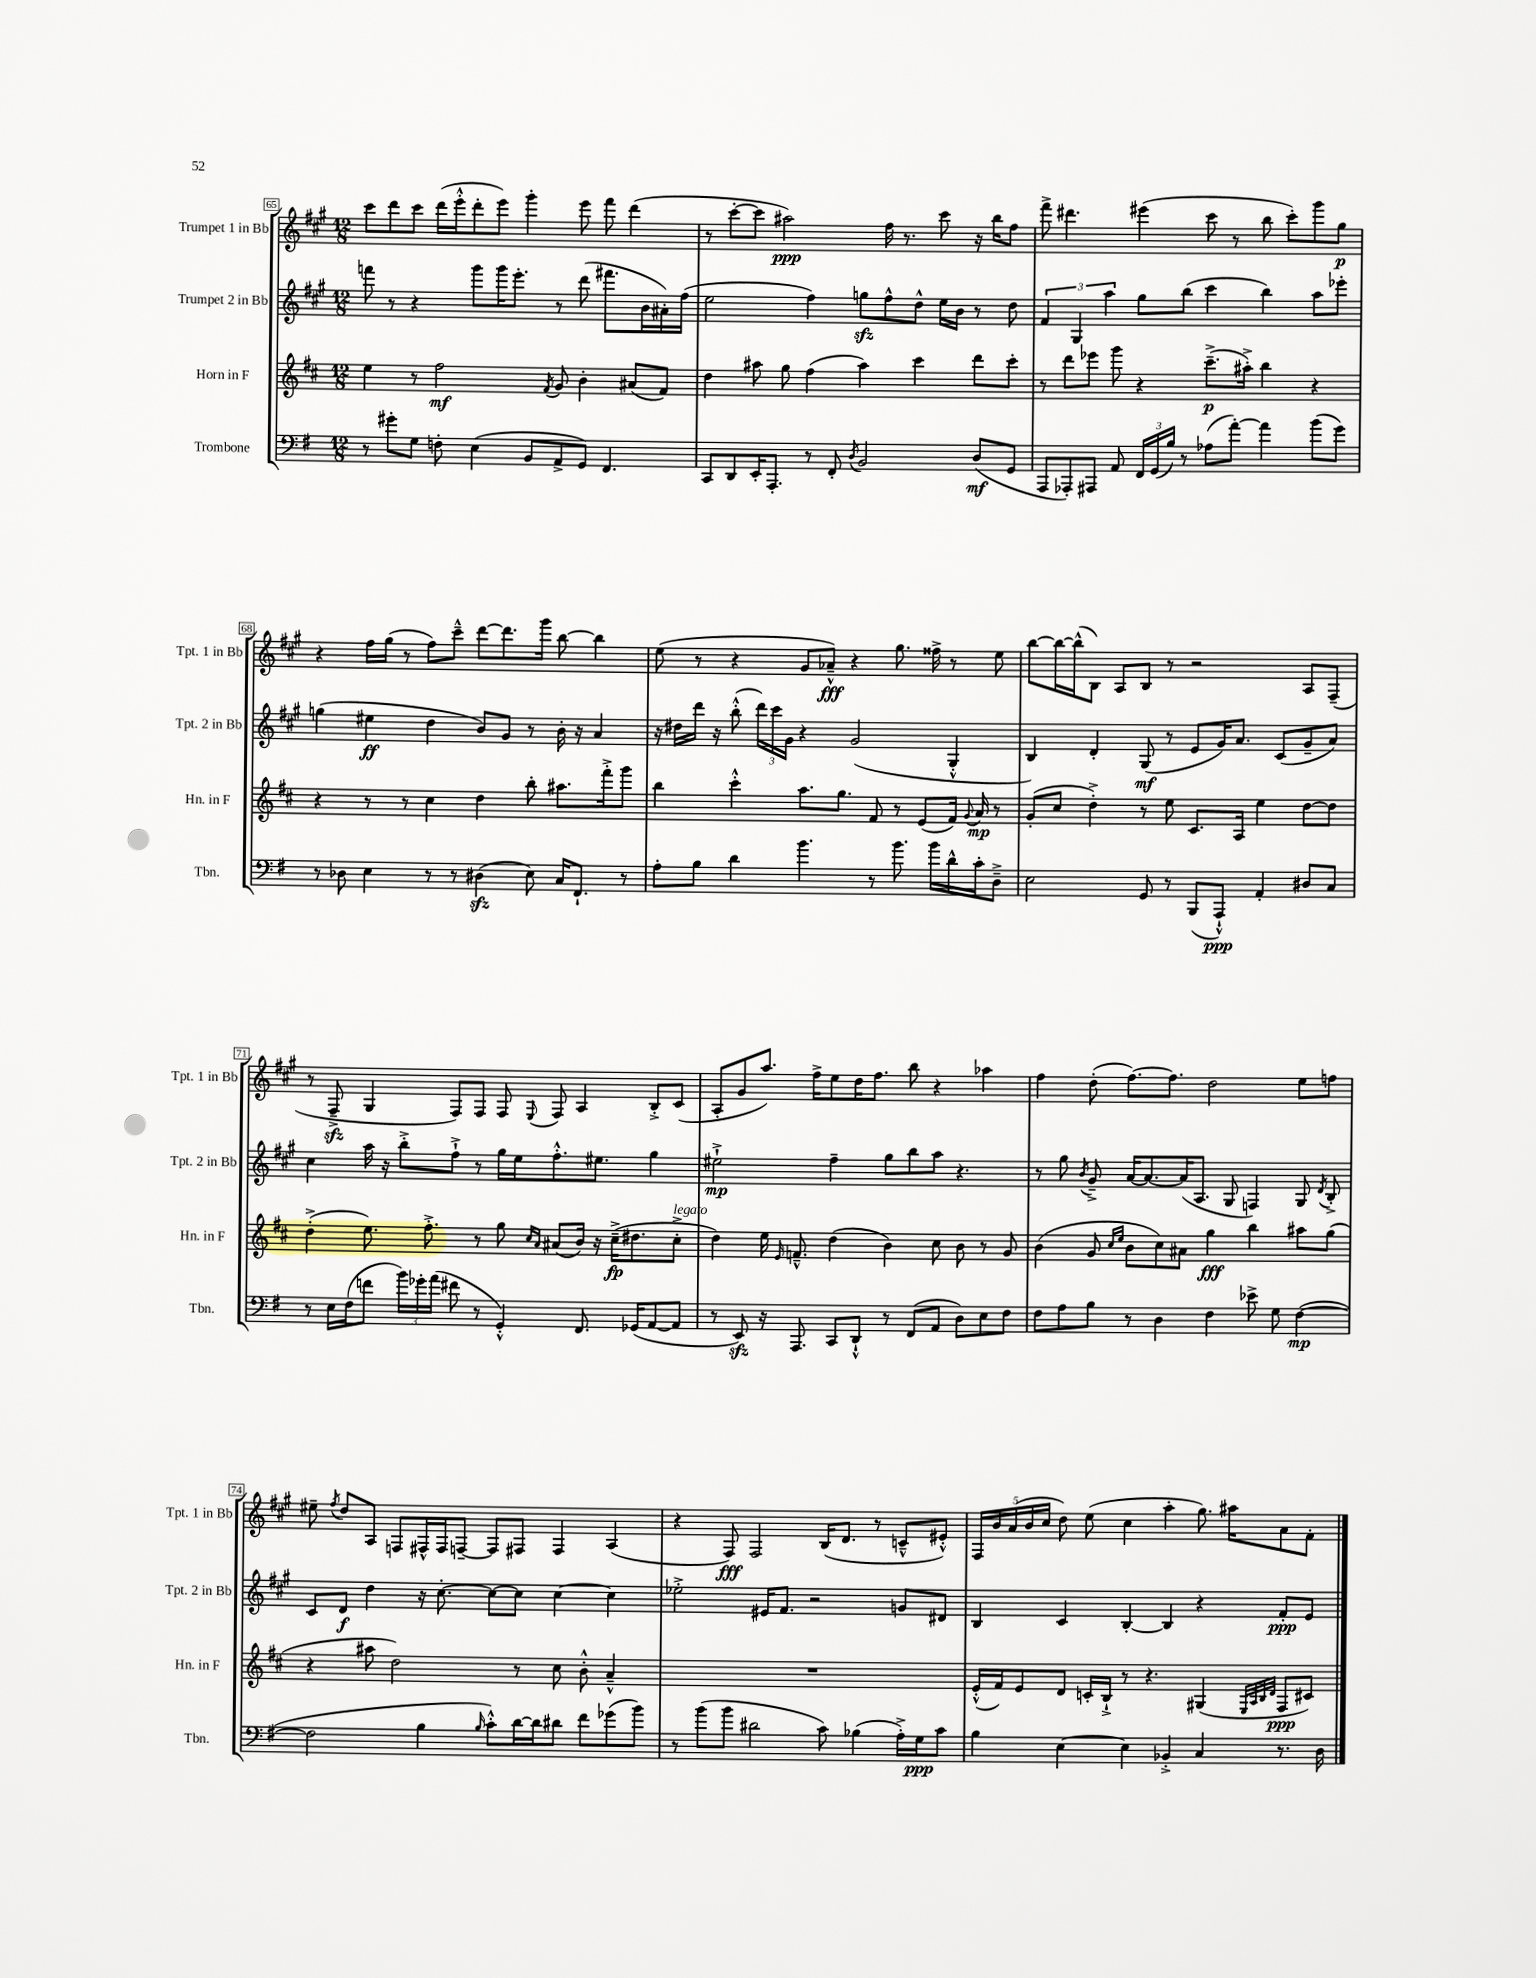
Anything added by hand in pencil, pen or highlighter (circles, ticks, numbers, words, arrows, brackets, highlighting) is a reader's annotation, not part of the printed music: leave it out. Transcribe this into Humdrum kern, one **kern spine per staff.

**kern	**dynam	**kern	**dynam	**kern	**dynam	**kern	**dynam
*part4	*part4	*part3	*part3	*part2	*part2	*part1	*part1
*staff4	*staff4	*staff3	*staff3	*staff2	*staff2	*staff1	*staff1
*I"Trombone	*	*I"Horn in F	*	*I"Trumpet 2 in Bb	*	*I"Trumpet 1 in Bb	*
*I'Tbn.	*	*I'Hn. in F	*	*I'Tpt. 2 in Bb	*	*I'Tpt. 1 in Bb	*
*clefF4	*	*clefG2	*	*clefG2	*	*clefG2	*
*k[f#]	*	*k[f#c#]	*	*k[f#c#g#]	*	*k[f#c#g#]	*
*M12/8	*	*M12/8	*	*M12/8	*	*M12/8	*
=65	=65	=65	=65	=65	=65	=65	=65
8r	.	4ee\	.	8fffn\	.	8ccc#\L	.
8g#X'\L	.	.	.	8r	.	8ddd\	.
8G\J	.	8r	.	4r	.	8ccc#\J	.
8Fn'\	.	2ff#\	mf	.	.	(16ddd\LL	.
.	.	.	.	.	.	16eee'^^\J	.
(4E\	.	.	.	8ggg#\L	.	8ddd'\	.
.	.	.	.	16ggg#\K	.	8eee\J)	.
.	.	.	.	8.eee'\J	.	.	.
8BB/L	.	.	.	.	.	4ggg#'\	.
.	.	8qf#/	.	.	.	.	.
8AA^/	.	8g/	.	8r	.	.	.
8GG/J)	.	4b'\	.	(8ddd\	.	8eee\	.
4.FF#/	.	.	.	8.fff#X\L	.	8fff#\	.
.	.	(8a#X/L	.	.	.	(4ddd\	.
.	.	.	.	16b\L	.	.	.
.	.	8f#/J)	.	16a#X'\)	.	.	.
.	.	.	.	(16ff#\JJ	.	.	.
=66	=66	=66	=66	=66	=66	=66	=66
8CC/L	.	4dd\	.	2ee\	.	8r	.
8DD/	.	.	.	.	.	[8ccc#'\L	.
16EE'/K	.	8aa#X\	.	.	.	8ccc#\J]	.
8.AAA'/J	.	.	.	.	.	.	.
.	.	8gg\	.	.	.	2aa#X\)	ppp
8r	.	(4ff#\	.	4ff#\)	.	.	.
8FF#'/	.	.	.	.	.	.	.
8qD/	.	.	.	.	.	.	.
2BB/	.	4aa#\)	.	8ggnzz\L	.	.	.
.	.	.	.	8ff#^^\	.	16ff#\	.
.	.	.	.	.	.	8.r	.
.	.	4ccc#\	.	8dd^^\J	.	.	.
.	.	.	.	16ee\LL	.	8ccc#\	.
.	.	.	.	16b\JJ	.	.	.
(8D/L	mf	8ddd\L	.	8r	.	16r	.
.	.	.	.	.	.	16bb\KL	.
8GG/J	.	8ccc#'\J	.	8dd\	.	8ff#\J	.
=67	=67	=67	=67	=67	=67	=67	=67
8AAA/L	.	8r	.	6f#/	.	8fff#^\	.
8AAA-X'/)	.	8ddd\L	.	.	.	4.ddd#X\	.
.	.	.	.	6G#/	.	.	.
8AAA#X/J	.	8eee-X\J	.	.	.	.	.
.	.	.	.	6aa\	.	.	.
8AA/	.	8ggg\	.	.	.	.	.
24FF#/LL	.	4r	.	8gg#\L	.	(4eee#X\	.
(24GG/	.	.	.	.	.	.	.
24B/JJ)	.	.	.	.	.	.	.
8r	.	.	.	(8bb\J	.	.	.
(8A-X\L	.	(8.ccc#~^\L	p	4ccc#\	.	8ccc#\	.
[8a'\J)	.	.	.	.	.	8r	.
.	.	16aa#X'^\Jk)	.	.	.	.	.
4a\]	.	4bb\	.	4bb\)	.	8bb\	.
.	.	.	.	.	.	8ccc#'\L)	.
(8b\L	.	4r	.	8aa\L	.	8ggg#\	.
8g\J)	.	.	.	8eee-X'\J	.	8gg#\J	p
!!LO:LB:g=z
=68	=68	=68	=68	=68	=68	=68	=68
8r	.	4r	.	(4ggn\	.	4r	.
8D-X\	.	.	.	.	.	.	.
4E\	.	8r	.	4ee#X\	ff	16ff#\LL	.
.	.	.	.	.	.	(16gg#\JJ	.
.	.	8r	.	.	.	8r	.
8r	.	4cc#\	.	4dd\	.	8ff#\L)	.
8r	.	.	.	.	.	8ccc#~^^\J	.
(4D#Xzz\	.	4dd\	.	8b/L)	.	[8ddd\L	.
.	.	.	.	8g#/J	.	8.ddd\]	.
8E\)	.	8bb'\	.	8r	.	.	.
.	.	.	.	.	.	16ggg#\Jk	.
16C/KL	.	8.aa#X\L	.	16b'\	.	[8bb\	.
8.FF#`/J	.	.	.	16r	.	.	.
.	.	.	.	4a/	.	4bb\]	.
.	.	16fff#'^\k	.	.	.	.	.
8r	.	8ggg\J	.	.	.	.	.
=69	=69	=69	=69	=69	=69	=69	=69
8A'\L	.	4bb\	.	16r	.	(8ee\	.
.	.	.	.	16dd#X\LL	.	.	.
8B\J	.	.	.	16ddd\JJ	.	8r	.
.	.	.	.	16r	.	.	.
4d\	.	4ccc#'^^\	.	(8bb'^^\	.	4r	.
.	.	.	.	24ddd\LL)	.	.	.
.	.	.	.	24ccc#\	.	.	.
.	.	.	.	24g#\JJ	.	.	.
4.b\	.	8.aa\L	.	4r	.	8g#/L	.
.	.	.	.	.	.	8a-X~^^/J)	fff
.	.	8.gg\J	.	.	.	.	.
.	.	.	.	(2g#/	.	4r	.
8r	.	8f#/	.	.	.	.	.
8.b\	.	8r	.	.	.	8.gg#\	.
.	.	(8e/L	.	.	.	.	.
16b\LL	.	.	.	.	.	16ff##X^\	.
16d^^\	.	16f#/Jk)	.	4G#'^^/	.	8r	.
.	.	8qqg/	.	.	.	.	.
16c'\J	.	16a/	mp	.	.	.	.
8D~^\J	.	8r	.	.	.	8ee\	.
=70	=70	=70	=70	=70	=70	=70	=70
2E\	.	(8g'/L	.	4B/)	.	[8bb\L	.
.	.	8cc#/J	.	.	.	16bb\L_	.
.	.	.	.	.	.	(16bb^^\J]	.
.	.	4dd'^\)	.	4d'/	.	8B\J)	.
.	.	.	.	.	.	8A/L	.
8GG/	.	8r	.	(8G#/	mf	8B/J	.
8r	.	8ee\	.	8r	.	8r	.
(8BBB/L	.	8.c#/L	.	8e/L	.	2r	.
8AAA`^^/J)	ppp	.	.	16g#/K)	.	.	.
.	.	16A/Jk	.	8.a/J	.	.	.
4AA'/	.	4ee\	.	.	.	.	.
.	.	.	.	(8c#/L	.	.	.
8D#X/L	.	[8dd\L	.	8g#~/	.	8A/L	.
8C/J	.	8dd\J]	.	8a/J)	.	(8F#~/J	.
!!LO:LB:g=z
=71	=71	=71	=71	=71	=71	=71	=71
8r	.	(4dd'^\	.	4cc#\	.	8r	.
16E\LL	.	.	.	.	.	8F#zz~^/	.
(16F#\J	.	.	.	.	.	.	.
8fn\J	.	8.ee\)	.	16aa\	.	4G#/	.
.	.	.	.	16r	.	.	.
24b\LL)	.	.	.	8bb'^\L	.	.	.
24g-X'\	.	.	.	.	.	.	.
.	.	8.ff#'^\	.	.	.	.	.
(24a\JJ	.	.	.	.	.	.	.
8f#X\	.	.	.	8ff#`^\J	.	8F#/L)	.
8r	.	8r	.	8r	.	8F#/J	.
4GG'^^/)	.	8gg\	.	16gg#\LL	.	8F#/	.
.	.	.	.	16ee\J	.	.	.
.	.	16qqcc#/LL	.	.	.	.	.
.	.	16qqa/JJ	.	.	.	8qqE/	.
.	.	(8a#X/L	.	8.ff#'^^\	.	8F#/	.
8.FF#/	.	16b/Jk)	.	.	.	4A/	.
.	.	16r	.	8.ee#X\J	.	.	.
.	.	(16cc#~^\KL	fp	.	.	.	.
(16GG-X/KL	.	8.dd#X\	.	.	.	.	.
[8AA/	.	.	.	4gg#\	.	8B'^/L	.
!	!	!LO:TX:a:i:t=legato	!	!	!	!	!
8AA/J]	.	8cc#'^\J	.	.	.	(8c#/J	.
=72	=72	=72	=72	=72	=72	=72	=72
8r	.	4dd\)	.	2ee#X`^\	mp	8A'/L	.
8EEzz/)	.	.	.	.	.	8g#/	.
16r	.	16ee\	.	.	.	8.aa/J)	.
.	.	16qqe/	.	.	.	.	.
8.AAA/	.	8.fn~^^/	.	.	.	.	.
.	.	.	.	.	.	16ff#^\KL	.
8CC/L	.	(4dd\	.	4ff#~\	.	8ee\	.
8DD`^^/J	.	.	.	.	.	16dd\K	.
.	.	.	.	.	.	8.ff#\J	.
8r	.	4b\)	.	8gg#\L	.	.	.
(8FF#/L	.	.	.	8bb\	.	8bb\	.
8AA/J	.	8cc#\	.	8aa\J	.	4r	.
8D\L)	.	8b\	.	4.r	.	.	.
8E\	.	8r	.	.	.	4aa-X\	.
8F#\J	.	8g/	.	.	.	.	.
=73	=73	=73	=73	=73	=73	=73	=73
8F#\L	.	(4b\	.	8r	.	4ff#\	.
8A\	.	.	.	8gg#\	.	.	.
.	.	.	.	8qb/	.	.	.
8B\J	.	8g/	.	8g#~^/	.	(8dd'\	.
.	.	16qqcc#/LL	.	.	.	.	.
.	.	16qqee/JJ	.	.	.	.	.
8r	.	8b\L	.	[16a/KL	.	[8.ff#\L)	.
.	.	.	.	8.a/_	.	.	.
4D\	.	8cc#\)	.	.	.	.	.
.	.	.	.	.	.	8.ff#\J]	.
.	.	8a#X\J	.	(16a/K]	.	.	.
.	.	.	.	8.A/J	.	.	.
4F#\	.	4gg\	fff	.	.	2dd\	.
.	.	.	.	8G#/	.	.	.
8e-X^\	.	4bb\	.	4Fn/)	.	.	.
8G\	.	.	.	.	.	.	.
([4F#\	mp	8aa#X\L	.	8G#/	.	8ee\L	.
.	.	.	.	8qd/	.	.	.
.	.	(8gg\J	.	8B'^/	.	8ffn\J	.
!!LO:LB:g=z
=74	=74	=74	=74	=74	=74	=74	=74
2F#\]	.	4r	.	8c#/L	.	8ee#X~\	.
.	.	.	.	.	.	8qff#/	.
.	.	.	.	8d/J	f	8dd/L	.
.	.	8aa#X\	.	4dd\	.	8A/J	.
.	.	2dd\)	.	.	.	8Fn/L	.
4B\	.	.	.	16r	.	16F#X^^/L	.
.	.	.	.	[8.cc#'\	.	16F#/J	.
.	.	.	.	.	.	[8Fn~/J	.
16qqB/	.	.	.	.	.	.	.
8c'^^\L)	.	.	.	8cc#\L_	.	8F/L]	.
[16d\L	.	8r	.	8cc#\J]	.	8F#X/J	.
16d\J]	.	.	.	.	.	.	.
8d#X\J	.	8cc#\	.	[4cc#\	.	4F#/	.
8f#\L	.	8b'^^\	.	.	.	.	.
(8g-X\	.	4a~^^/	.	4cc#\]	.	(4A/	.
8b\J)	.	.	.	.	.	.	.
=75	=75	=75	=75	=75	=75	=75	=75
8r	.	1.r	.	2ee-X'^\	.	4r	.
(8b\L	.	.	.	.	.	.	.
8b\J	.	.	.	.	.	8F#/)	fff
2d#X\	.	.	.	.	.	2F#/	.
.	.	.	.	16e#X/KL	.	.	.
.	.	.	.	8.f#/J	.	.	.
.	.	.	.	2r	.	.	.
8c\)	.	.	.	.	.	(16B/KL	.
.	.	.	.	.	.	8.d/J	.
(4B-X\	.	.	.	.	.	.	.
.	.	.	.	.	.	8r	.
16A'^\LL)	.	.	.	8gn/L	.	8cn~^^/L	.
16G\J	ppp	.	.	.	.	.	.
8c\J	.	.	.	8d#X/J	.	8e#X'^^/J)	.
=76	=76	=76	=76	=76	=76	=76	=76
4B\	.	(16e'^^/LL	.	4B/	.	20F#/LL	.
.	.	.	.	.	.	20b/	.
.	.	16f#/J)	.	.	.	.	.
.	.	.	.	.	.	(20a/	.
.	.	8e/	.	.	.	.	.
.	.	.	.	.	.	20b/	.
.	.	.	.	.	.	20cc#/JJ	.
[4E\	.	8d/J	.	4c#/	.	8dd\)	.
.	.	16cn'/LL	.	.	.	(8ee\	.
.	.	16B`^/JJ	.	.	.	.	.
4E\]	.	8r	.	[4B'/	.	4cc#\	.
.	.	4.r	.	.	.	.	.
4BB-X'^/	.	.	.	4B/]	.	4aa'\	.
4C/	.	(4G#X/	.	4r	.	8.gg#\)	.
.	.	.	.	.	.	16aa#X\KL	.
.	.	32qqE/LLL	.	.	.	.	.
.	.	32qqA/	.	.	.	.	.
.	.	32qqB/	.	.	.	.	.
.	.	32qqd/JJJ	.	.	.	.	.
8.r	.	8F#/L	ppp	8f#'/L	ppp	8a\	.
.	.	8c#X/J)	.	8e/J	.	8f#'\J	.
16D\	.	.	.	.	.	.	.
==	==	==	==	==	==	==	==
*-	*-	*-	*-	*-	*-	*-	*-
